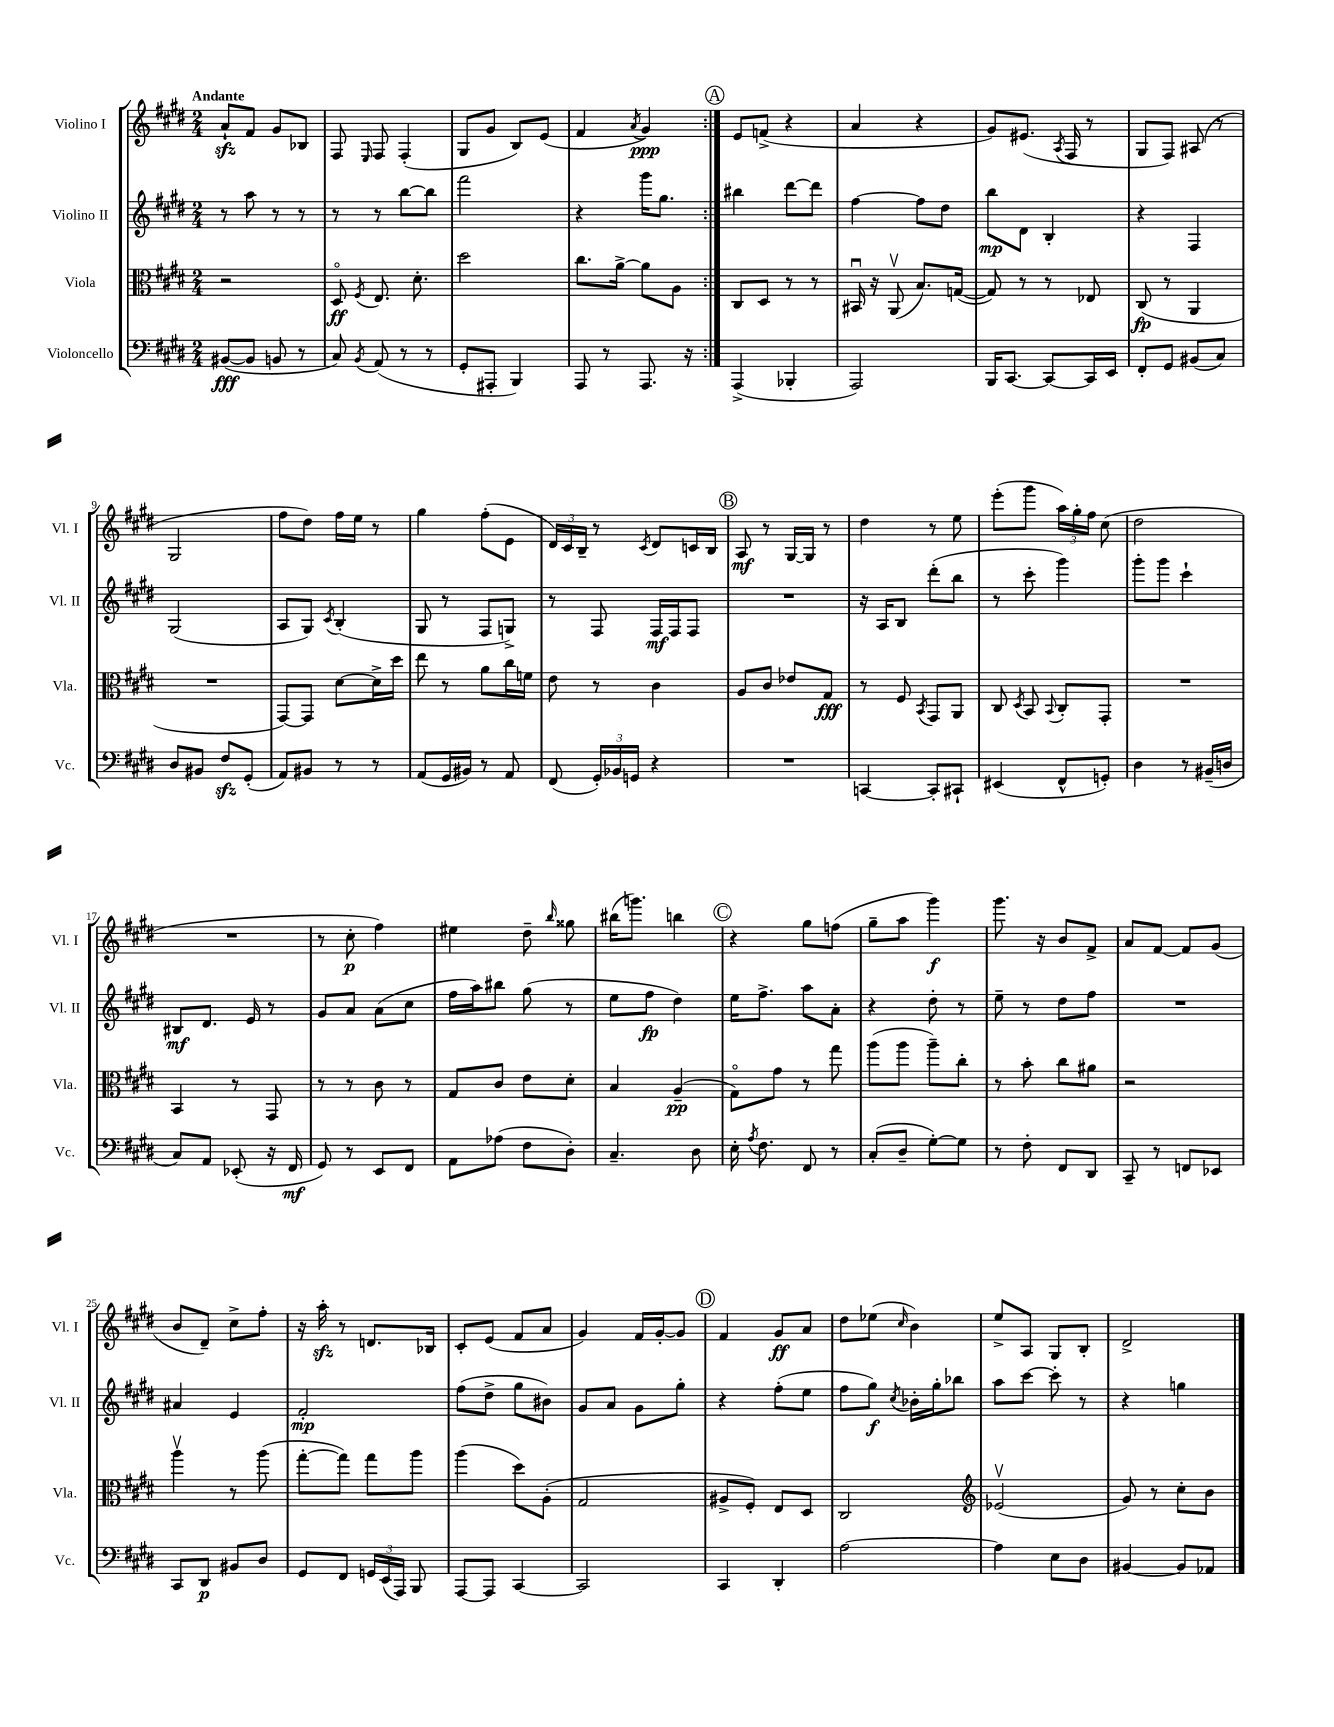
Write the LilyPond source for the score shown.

<<
\new StaffGroup <<
\new Staff = "s0" \with { instrumentName = "Violino I" shortInstrumentName = "Vl. I" } {
    \clef treble \key e \major \numericTimeSignature \time 2/4 \tempo "Andante"
    \autoBeamOff \repeat volta 2 { a'8[-!\sfz fis'8] gis'8[ bes8] |
    fis8 \grace { e16 } fis8 fis4-.( |
    gis8[ gis'8] b8[) e'8]( |
    fis'4 \acciaccatura { a'8 } gis'4\ppp) | }
    \mark \markup { \circle "A" } e'8[ f'8]->( r4 |
    a'4 r4 |
    gis'8[) eis'8.]( \acciaccatura { a8 } fis16 r8 |
    gis8[ fis8]) ais8( r8 |
    gis2 |
    fis''8[ dis''8]) fis''16[ e''16] r8 |
    gis''4 fis''8[-.( e'8] |
    \tuplet 3/2 { dis'16[) cis'16 b16]-- } r8 \acciaccatura { cis'8 } dis'8[ c'16 b16] |
    \mark \markup { \circle "B" } a8\mf r8 gis16[~ gis16] r8 |
    dis''4 r8 e''8 |
    e'''8[-.( gis'''8] \tuplet 3/2 { a''16[) gis''16-. fis''16] } cis''8( |
    dis''2 |
    R2 |
    r8 cis''8-.\p fis''4) |
    eis''4 dis''8-- \grace { b''16 } gisis''8 |
    bis''16[( g'''8.]) b''4 |
    \mark \markup { \circle "C" } r4 gis''8[ f''8]( |
    gis''8[-- a''8] gis'''4\f) |
    gis'''8. r16 b'8[ fis'8]-> |
    a'8[ fis'8]~ fis'8[ gis'8]( |
    b'8[ dis'8]--) cis''8[-> fis''8]-. |
    r16 a''16-.\sfz r8 d'8.[ bes16] |
    cis'8[-. e'8]( fis'8[ a'8] |
    gis'4) fis'16[ gis'16~-. gis'8] |
    \mark \markup { \circle "D" } fis'4 gis'8[\ff a'8] |
    dis''8[ ees''8]( \grace { cis''16 } b'4) |
    e''8[-> a8] gis8[ b8]-. |
    dis'2-> \bar "|." |
}
\new Staff = "s1" \with { instrumentName = "Violino II" shortInstrumentName = "Vl. II" } {
    \clef treble \key e \major \numericTimeSignature \time 2/4
    \autoBeamOff \repeat volta 2 { r8 a''8 r8 r8 |
    r8 r8 b''8[~ b''8] |
    fis'''2 |
    r4 gis'''16[ gis''8.] | }
    \mark \markup { \circle "A" } bis''4 dis'''8[~ dis'''8] |
    fis''4~ fis''8[ dis''8] |
    b''8[\mp dis'8] b4-. |
    r4 fis4 |
    gis2( |
    a8[ gis8]) \acciaccatura { cis'8 } b4-.( |
    gis8 r8 fis8[ g8]->) |
    r8 fis8 fis16[\mf fis16 fis8] |
    \mark \markup { \circle "B" } R2 |
    r16 a16[ b8] dis'''8[-.( b''8] |
    r8 cis'''8-. gis'''4) |
    gis'''8[-. gis'''8] cis'''4-! |
    bis8[\mf dis'8.] e'16 r8 |
    gis'8[ a'8] a'8[( cis''8] |
    fis''16[ a''16) bis''8] gis''8( r8 |
    e''8[ fis''8]\fp dis''4) |
    \mark \markup { \circle "C" } e''16[ fis''8.]-> a''8[ a'8]-. |
    r4 dis''8-. r8 |
    e''8-- r8 dis''8[ fis''8] |
    R2 |
    ais'4 e'4 |
    fis'2-.\mp |
    fis''8[( dis''8]-> gis''8[ bis'8]) |
    gis'8[ a'8] gis'8[ gis''8]-. |
    \mark \markup { \circle "D" } r4 fis''8[-.( e''8] |
    fis''8[ gis''8]\f) \acciaccatura { cis''8 } bes'16[-. gis''16-. bes''8] |
    a''8[ cis'''8]~ cis'''8-. r8 |
    r4 g''4 \bar "|." |
}
\new Staff = "s2" \with { instrumentName = "Viola" shortInstrumentName = "Vla." } {
    \clef alto \key e \major \numericTimeSignature \time 2/4
    \autoBeamOff \repeat volta 2 { r2 |
    dis8\flageolet\ff \acciaccatura { fis8 } e8. dis'8.-. |
    dis''2 |
    cis''8.[ a'16]~-> a'8[ a8] | }
    \mark \markup { \circle "A" } cis8[ dis8] r8 r8 |
    bis,16\downbow r16 a,8\upbow( b8.[) g16]~( |
    g8) r8 r8 ees8 |
    cis8\fp( r8 a,4 |
    R2 |
    gis,8[~) gis,8] dis'8[~ dis'16-> dis''16] |
    e''8 r8 a'8[ cis''16 f'16] |
    e'8 r8 cis'4 |
    \mark \markup { \circle "B" } a8[ cis'8] ees'8[ gis8]\fff |
    r8 fis8 \acciaccatura { b,8 } gis,8[ a,8] |
    cis8 \acciaccatura { dis8 } b,8 \appoggiatura { b,8 } cis8[-. gis,8]-. |
    R2 |
    b,4 r8 gis,8 |
    r8 r8 cis'8 r8 |
    gis8[ cis'8] e'8[ dis'8]-. |
    b4 a4--\pp( |
    \mark \markup { \circle "C" } gis8[\flageolet) gis'8] r8 gis''8 |
    a''8[( a''8] a''8[--) cis''8]-. |
    r8 b'8-. cis''8[ ais'8] |
    r2 |
    a''4\upbow r8 a''8( |
    gis''8[~-. gis''8]) gis''8[ a''8] |
    a''4( dis''8[) a8]-.( |
    gis2 |
    \mark \markup { \circle "D" } ais8[-> fis8]-.) e8[ dis8] |
    cis2 |
    \clef treble ees'2\upbow( |
    gis'8) r8 cis''8[-. b'8] \bar "|." |
}
\new Staff = "s3" \with { instrumentName = "Violoncello" shortInstrumentName = "Vc." } {
    \clef bass \key e \major \numericTimeSignature \time 2/4
    \autoBeamOff \repeat volta 2 { bis,8[~\fff( bis,8] b,8 r8 |
    cis8) \acciaccatura { b,8 } a,8( r8 r8 |
    gis,8[-. ais,,8]-. b,,4) |
    a,,8 r8 a,,8. r16 | }
    \mark \markup { \circle "A" } a,,4->( bes,,4-. |
    a,,2) |
    b,,16[ cis,8.]~ cis,8[~ cis,16 e,16] |
    fis,8[-. gis,8] bis,8[( cis8]) |
    dis8[ bis,8] fis8[\sfz gis,8]-.( |
    a,8[) bis,8] r8 r8 |
    a,8[( gis,16 bis,16]) r8 a,8 |
    fis,8( \tuplet 3/2 { gis,16[-.) bes,16 g,16] } r4 |
    \mark \markup { \circle "B" } R2 |
    c,4~ c,8[-. cis,8]-! |
    eis,4( fis,8[-^ g,8]-.) |
    dis4 r8 bis,16[--( d16] |
    cis8[) a,8] ees,8-.( r16 fis,16\mf |
    gis,8) r8 e,8[ fis,8] |
    a,8[ aes8]( fis8[ dis8]-.) |
    cis4.-- dis8 |
    \mark \markup { \circle "C" } e16-. \acciaccatura { a8 } fis8. fis,8 r8 |
    cis8[-.( dis8]-- gis8[~-.) gis8] |
    r8 fis8-. fis,8[ dis,8] |
    cis,8-- r8 f,8[ ees,8] |
    cis,8[ dis,8]\p bis,8[ dis8] |
    gis,8[ fis,8] \tuplet 3/2 { g,16[ e,16( a,,16]) } b,,8 |
    a,,8[~ a,,8] cis,4~ |
    cis,2 |
    \mark \markup { \circle "D" } cis,4 dis,4-. |
    a2~ |
    a4 e8[ dis8] |
    bis,4~ bis,8[ aes,8] \bar "|." |
}
>>
>>
